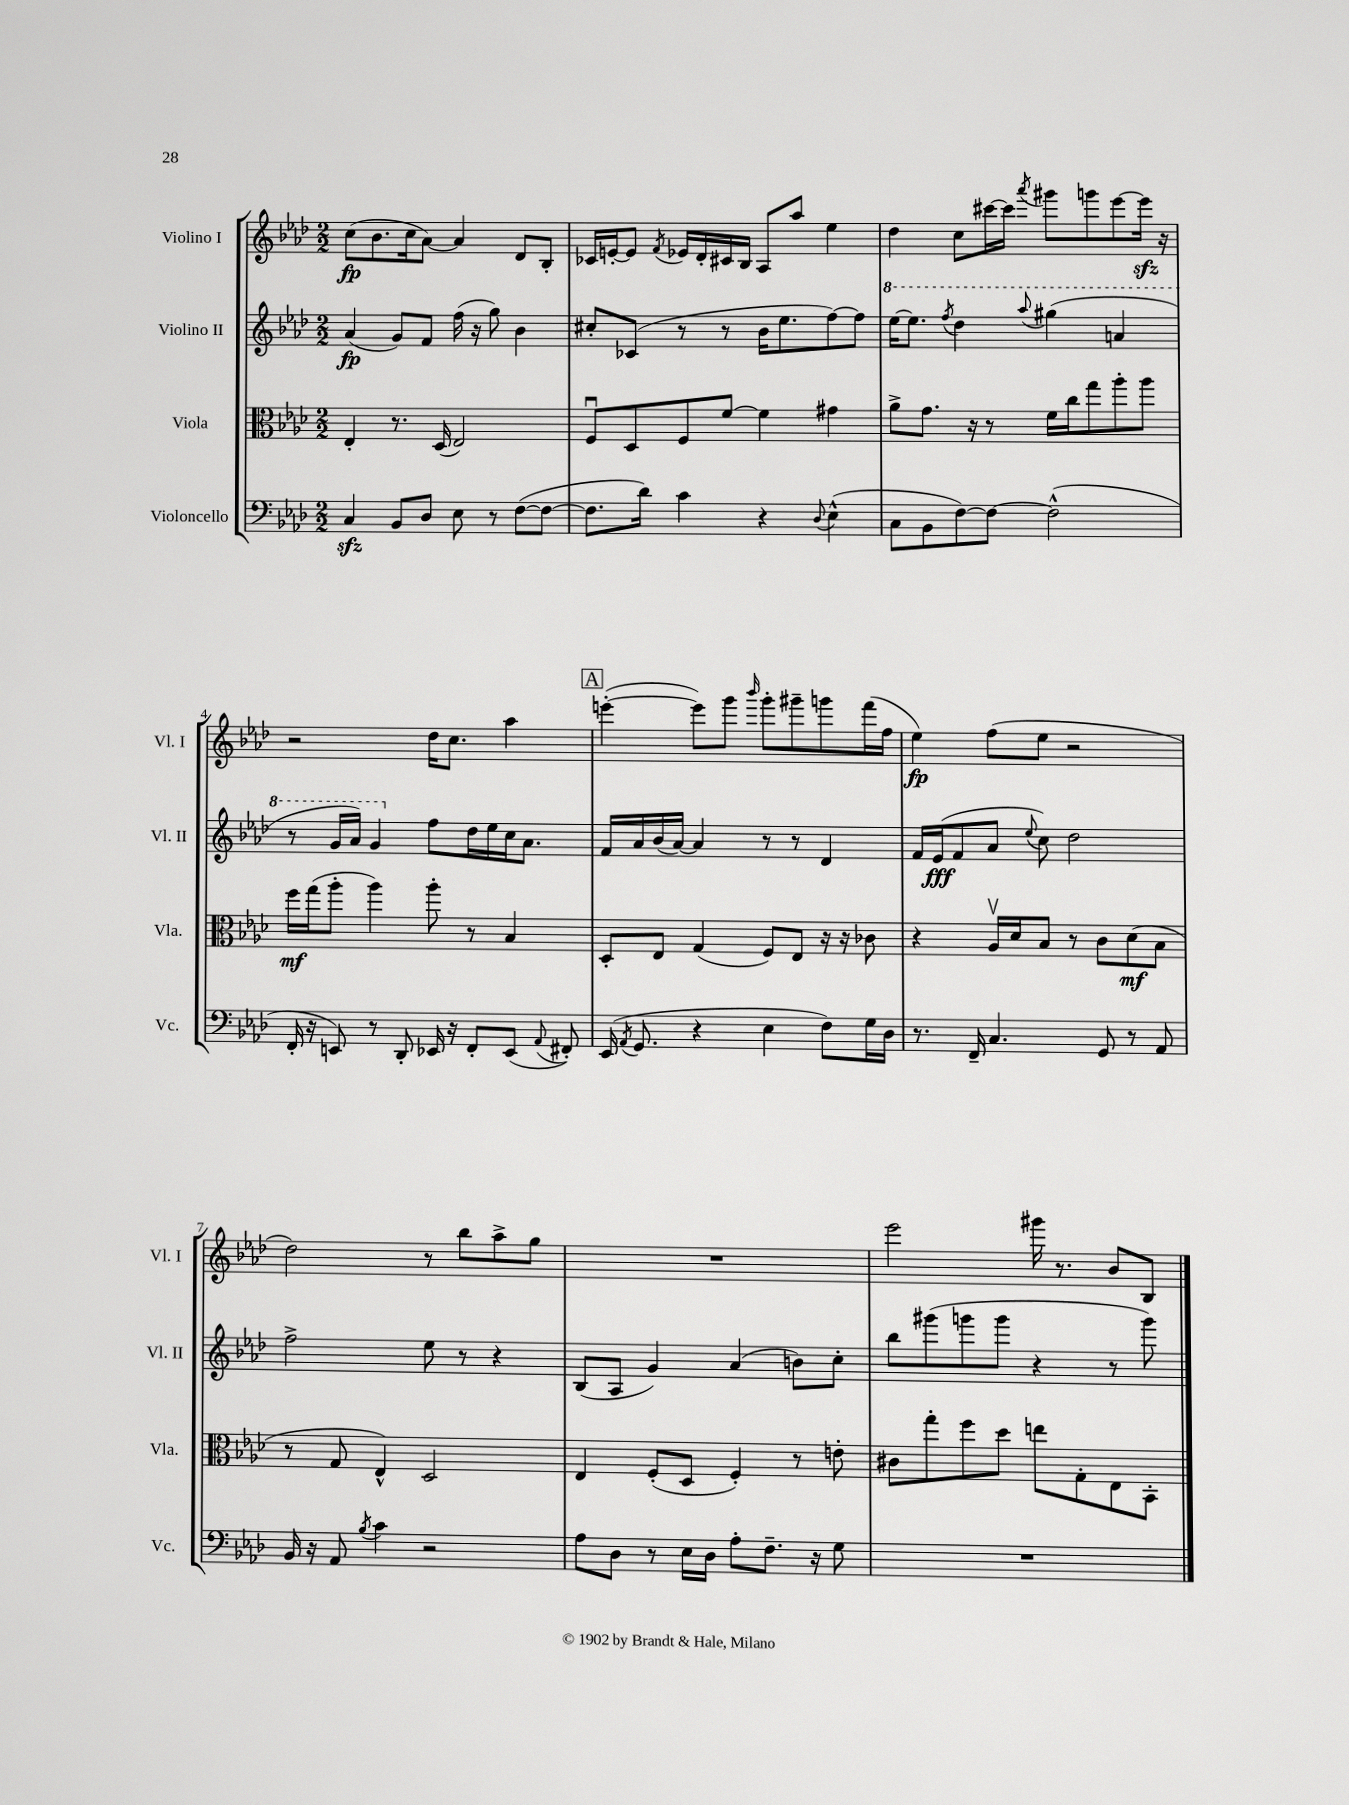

**kern	**kern	**kern	**kern
*staff4	*staff3	*staff2	*staff1
*clefF4	*clefC3	*clefG2	*clefG2
*k[b-e-a-d-]	*k[b-e-a-d-]	*k[b-e-a-d-]	*k[b-e-a-d-]
*M2/2	*M2/2	*M2/2	*M2/2
4C	4E-'	(4a-	(8cc
.	.	.	8.b-
8BB-	8.r	8g)	.
.	.	.	16cc
8D-	.	8f	[8a-)
.	(16D-	.	.
8E-	2E-)	(16ff	4a-]
.	.	16r	.
8r	.	8gg)	.
([8F	.	4b-	8d-
8F_	.	.	8B-'
=	=	=	=
8.F]	8Fu	8cc#'	16c-
.	.	.	[16e'
.	8D-	(8c-	8e]
16d-)	.	.	.
.	.	.	8qf
4c	8F	8r	16e-
.	.	.	16d-'
.	[8f	8r	16c#
.	.	.	16B-
4r	4f]	16b-	8A-
.	.	8.ee-	.
.	.	.	8aa-
8qqD-	.	.	.
(4E-^^	4g#	[8ff)	4ee-
.	.	8ff]	.
=	=	=	=
8C	8a-^	[16eee-	4dd-
.	.	8.eee-]	.
8BB-	8.g	.	.
.	.	8qfff	.
[8F)	.	4ddd-	8cc
.	16r	.	.
8F_	8r	.	[16ccc#
.	.	.	16ccc#]
.	.	8qqaaa-	8qaaa-
(2F^^]	16f	(4ggg#	8ggg#
.	16cc	.	.
.	8gg	.	8ggg
.	8aa-'	4aa	[8eee-
.	8aa-	.	16eee-]
.	.	.	16r
=	=	=	=
16FF'	16ff	8r	2r
16r	(16gg	.	.
8EE)	8aa-'	16gg	.
.	.	16aa-)	.
8r	4aa-)	4gg	.
8DD-'	.	.	.
16EE-	8aa-'	8ff	16dd-
16r	.	.	8.cc
8FF'	8r	16dd-	.
.	.	16ee-	.
(8EE-	4B-	16cc	4aa-
.	.	8.a-	.
8qqAA-	.	.	.
8FF#')	.	.	.
=	=	=	=
(16EE-	8D-'	16f	([4eee'
8qAA-	.	.	.
8.GG	.	16a-	.
.	8E-	(16b-	.
.	.	[16a-)	.
4r	(4G	4a-]	8eee])
.	.	.	8ggg
.	.	.	16qqbbb-
4E-	8F)	8r	8ggg'
.	8E-	8r	8ggg#~
8F)	16r	4d-	8ggg
.	16r	.	.
16G	8c-	.	(16fff
16D-	.	.	16ff
=	=	=	=
8.r	4r	16f	4ee-)
.	.	(16e-	.
.	.	8f	.
16FF~	.	.	.
4.C	16A-v	8a-	(8ff
.	16d-	.	.
.	.	8qqee-	.
.	8B-	8cc)	8ee-
.	8r	2dd-	2r
8GG	8c	.	.
8r	(8d-	.	.
8AA-	8B-	.	.
=	=	=	=
16BB-	8r	2ff^	2dd-)
16r	.	.	.
8AA-	8G	.	.
8qB-	.	.	.
4c	4E-^^)	.	.
2r	2D-	8ee-	8r
.	.	8r	8bb-
.	.	4r	8aa-^
.	.	.	8gg
=	=	=	=
8A-	4E-	(8B-	1r
8D-	.	8A-	.
8r	(8F'	4g)	.
16E-	8D-	.	.
16D-	.	.	.
8A-'	4F')	(4a-	.
8.F~	.	.	.
.	8r	8b)	.
16r	.	.	.
8G	8e'	8cc'	.
=	=	=	=
1r	8c#	8bb-	2eee-
.	8gg'	(8ggg#	.
.	8ff	8ggg	.
.	8dd-	8ggg	.
.	8ee	4r	16ggg#
.	.	.	8.r
.	8G'	.	.
.	8E-	8r	8b-
.	8BB-'	8ggg)	8B-
==	==	==	==
*-	*-	*-	*-
